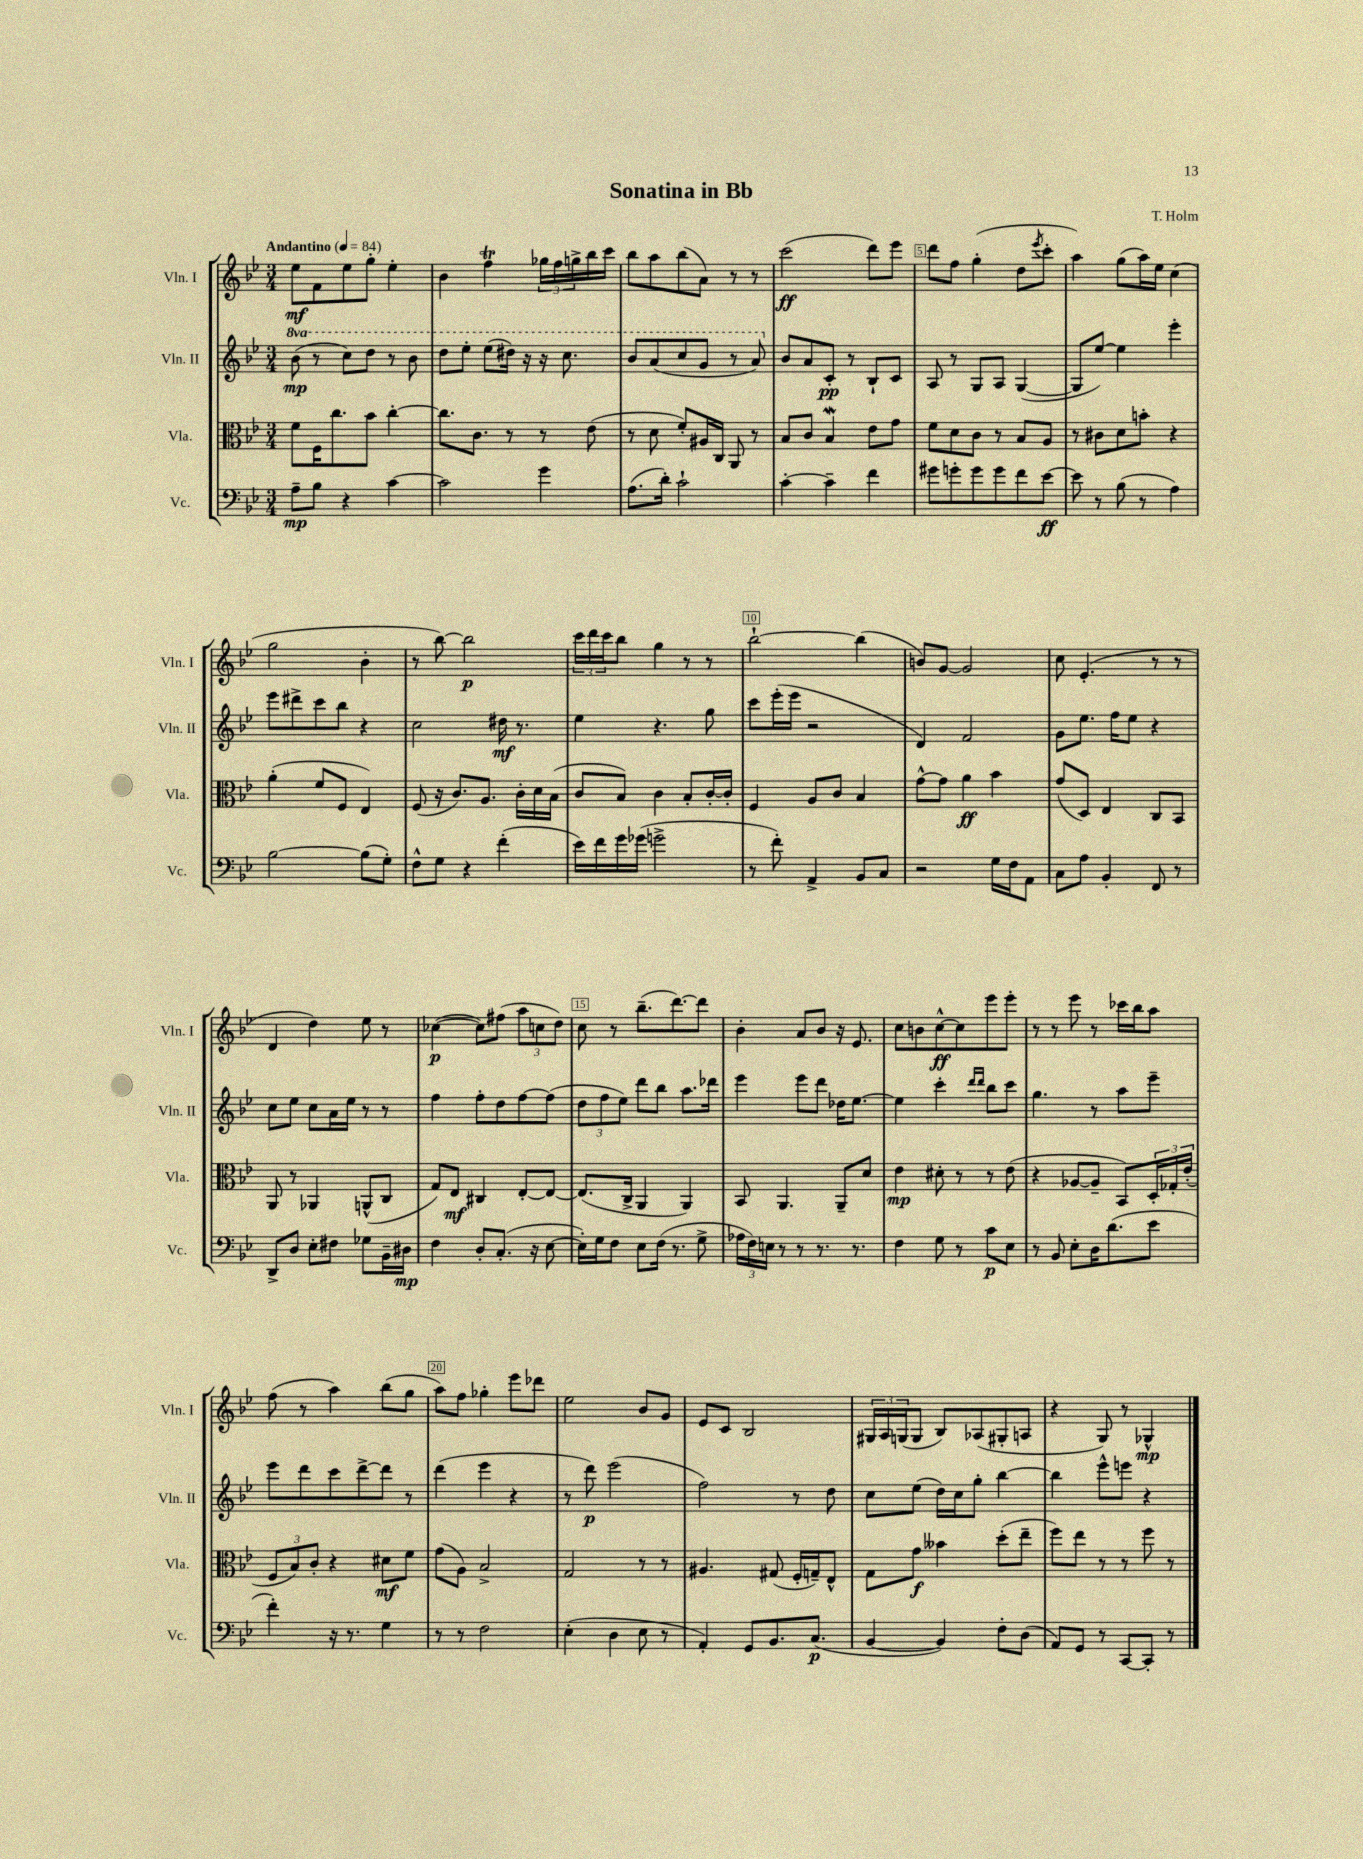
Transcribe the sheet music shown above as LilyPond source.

\header { title = "Sonatina in Bb" composer = "T. Holm" }
<<
\new StaffGroup <<
\new Staff = "s0" \with { instrumentName = "Vln. I" shortInstrumentName = "Vln. I" } {
    \clef treble \key bes \major \numericTimeSignature \time 3/4 \tempo "Andantino" 4 = 84
    ees''8\mf f'8 ees''8 g''8-. ees''4-. |
    bes'4 f''4\trill \tuplet 3/2 { ges''16 f''16 g''16-> } bes''16 c'''16 |
    bes''8 a''8 bes''8( a'8) r8 r8 |
    c'''2\ff( d'''8) ees'''8 |
    d'''8 f''8 g''4-.( d''8 \acciaccatura { ees'''8 } c'''8-. |
    a''4) g''8( a''16) ees''16 c''4( |
    g''2 bes'4-. |
    r8 bes''8~) bes''2\p |
    \tuplet 3/2 { c'''16 d'''16 c'''16 } bes''8 g''4 r8 r8 |
    bes''2~-! bes''4( |
    b'8) g'8~ g'2 |
    c''8 ees'4.-.( r8 r8 |
    d'4 d''4) ees''8 r8 |
    ces''4~\p( ces''8) fis''8( \tuplet 3/2 { a''8 c''8 d''8) } |
    c''8 r8 bes''8.--( d'''8.~) d'''8 |
    bes'4-. a'8 bes'8 r16 ees'8. |
    c''8 b'8 c''8~-^\ff c''8 ees'''8 ees'''8-. |
    r8 r8 ees'''8 r8 ces'''16 bes''16 a''8 |
    f''8( r8 a''4) bes''8( g''8 |
    a''8) f''8 ges''4-. ees'''8 des'''8 |
    ees''2 bes'8 g'8 |
    ees'8 c'8 bes2 |
    \tuplet 3/2 { gis16 a16 g16( } g8 bes8) aes8( gis8-. a8 |
    r4 g8) r8 ges4-^\mp \bar "|." |
}
\new Staff = "s1" \with { instrumentName = "Vln. II" shortInstrumentName = "Vln. II" } {
    \clef treble \key bes \major \numericTimeSignature \time 3/4 \set Staff.ottavationMarkups = #ottavation-simple-ordinals
    \ottava #1 bes''8\mp( r8 c'''8) d'''8 r8 bes''8 |
    d'''8 ees'''8-. ees'''8( dis'''16) r16 r16 c'''8. |
    bes''8 a''8( c'''8 g''8 r8 a''8) \ottava #0 |
    bes'8 a'8 c'8-.\pp r8 bes8-! c'8 |
    a8 r8 g8 a8 g4~( |
    g8 ees''8~) ees''4 ees'''4-. |
    ees'''8 dis'''8-> c'''8 bes''8 r4 |
    c''2 dis''16\mf r8. |
    ees''4 r4. g''8 |
    c'''8 ees'''16-.( ees'''16 r2 |
    d'4) f'2 |
    g'8 ees''8. f''16 ees''8 r4 |
    c''8 ees''8 c''8 a'16 ees''16 r8 r8 |
    f''4 f''8-. d''8 f''8~ f''8( |
    \tuplet 3/2 { d''8 f''8 ees''8) } d'''8 bes''8 a''8. des'''16 |
    ees'''4 ees'''8 d'''8 des''16 ees''8.~ |
    ees''4 c'''4-. \grace { d'''16 d'''16 } bes''8 c'''8 |
    g''4. r8 a''8 ees'''8-- |
    ees'''8 d'''8 c'''8 d'''8~-> d'''8 r8 |
    d'''4( ees'''4 r4 |
    r8 d'''8\p) ees'''2( |
    f''2) r8 d''8 |
    c''8 ees''8( d''16) c''16 g''8-. bes''4~ |
    bes''4 ees'''8-^ e'''8 r4 \bar "|." |
}
\new Staff = "s2" \with { instrumentName = "Vla." shortInstrumentName = "Vla." } {
    \clef alto \key bes \major \numericTimeSignature \time 3/4
    f'8 f16 c''8. bes'8 c''4~-. |
    c''8. c'8. r8 r8 ees'8( |
    r8 d'8 f'8-.) ais16 c16 a,8 r8 |
    bes8 c'8 bes4\mordent ees'8 g'8 |
    f'8 d'8 c'8 r8 bes8 a8 |
    r8 cis'8 d'8 b'8-. r4 |
    a'4-.( f'8 f8 ees4) |
    f8( r16 c'8.) a8. c'16-. d'16 bes16( |
    c'8 bes8) c'4 bes8-. c'16~-. c'16-. |
    f4 a8 c'8 bes4 |
    g'8~-^ g'8 a'4\ff bes'4 |
    g'8( d8) ees4 c8 bes,8 |
    a,8 r8 aes,4 a,8-^( c8 |
    g8) ees8\mf cis4 ees8~-. ees8~ |
    ees8.( c16-> a,4 a,4) |
    bes,8 a,4. a,8-- d'8 |
    ees'4\mp dis'8-. r8 r8 ees'8( |
    r4 aes8~ aes8-- bes,8) \tuplet 3/2 { d16-. ges16-. ees'16-.( } |
    \tuplet 3/2 { f8 bes8) c'8-. } r4 dis'8\mf f'8 |
    g'8( a8) bes2-> |
    g2 r8 r8 |
    ais4. gis8( f16-. g16--) ees8-^ |
    g8 g'8\f beses'4 d''8-.( ees''8-- |
    f''8) ees''8 r8 r8 f''8 r8 \bar "|." |
}
\new Staff = "s3" \with { instrumentName = "Vc." shortInstrumentName = "Vc." } {
    \clef bass \key bes \major \numericTimeSignature \time 3/4
    a8--\mp bes8 r4 c'4~ |
    c'2 g'4 |
    a8.( d'16-.) c'2-! |
    c'4~-. c'4-- f'4 |
    gis'8 g'8-. g'8 g'8 f'8 ees'8~\ff |
    ees'8 r8 bes8( r8 a4) |
    bes2~ bes8( g8-.) |
    f8-^ g8 r4 f'4-.( |
    ees'16) f'16 g'16 ges'16( g'2-> |
    r8 f'8-.) a,4-> bes,8 c8 |
    r2 g16 f16 a,8 |
    c8 a8 bes,4-. f,8 r8 |
    d,8-> d8 ees8-. fis8 ges8 bes,16-- dis16\mp |
    f4 d8-. c8.-.( r16 ees8~ |
    ees16-.) g16 f8 ees8 f16( r8. g8-> |
    \tuplet 3/2 { aes16 f16) e16 } r8 r8 r8. r8. |
    f4 g8 r8 c'8\p ees8 |
    r8 bes,8 ees8-. d16 d'8.( ees'8 |
    f'4-.) r16 r8. g4 |
    r8 r8 f2 |
    ees4-.( d4 ees8 r8 |
    a,4-.) g,8 bes,8. c8.\p( |
    bes,4~ bes,4) f8-. d8( |
    a,8) g,8 r8 c,8~ c,8-. r8 \bar "|." |
}
>>
>>
\layout { \context { \Score \override BarNumber.break-visibility = ##(#f #t #t) barNumberVisibility = #(every-nth-bar-number-visible 5) \override BarNumber.stencil = #(make-stencil-boxer 0.1 0.3 ly:text-interface::print) } }
